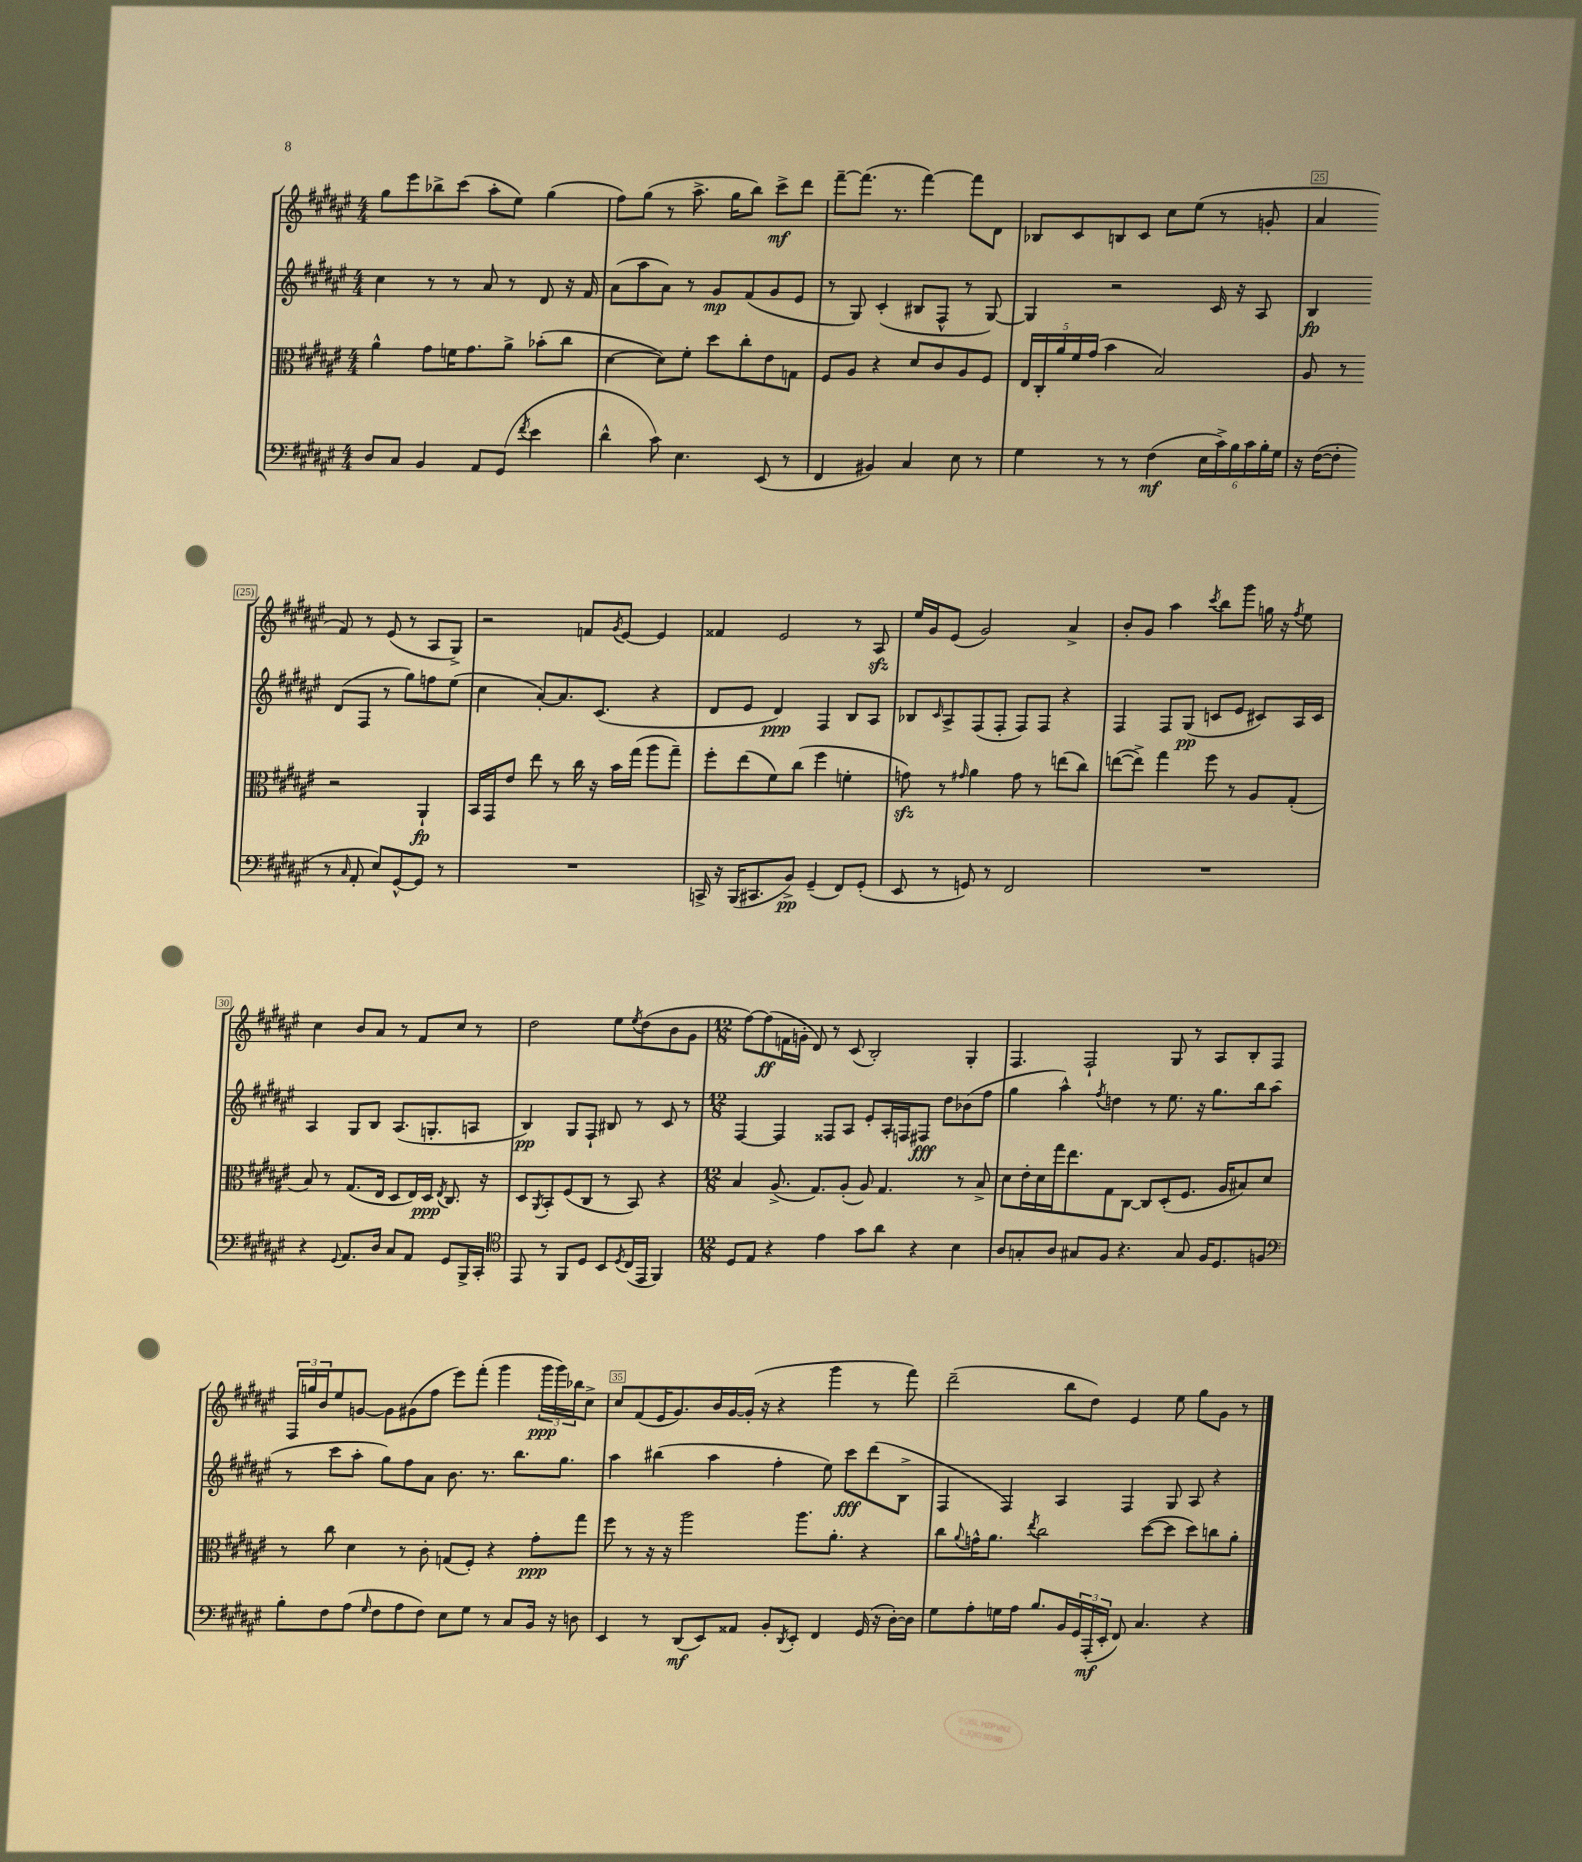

**kern	**dynam	**kern	**dynam	**kern	**dynam	**kern	**dynam
*part4	*part4	*part3	*part3	*part2	*part2	*part1	*part1
*staff4	*staff4	*staff3	*staff3	*staff2	*staff2	*staff1	*staff1
*clefF4	*	*clefC3	*	*clefG2	*	*clefG2	*
*k[f#c#g#d#a#e#]	*	*k[f#c#g#d#a#e#]	*	*k[f#c#g#d#a#e#]	*	*k[f#c#g#d#a#e#]	*
*M4/4	*	*M4/4	*	*M4/4	*	*M4/4	*
=21	=21	=21	=21	=21	=21	=21	=21
8D#/L	.	4a#^^\	.	4cc#\	.	8gg#\L	.
8C#/J	.	.	.	.	.	8eee#\	.
4BB/	.	8g#\L	.	8r	.	8bb-X^\	.
.	.	16fn\K	.	8r	.	(8ccc#\J	.
.	.	8.g#\	.	.	.	.	.
8AA#/L	.	.	.	8a#/	.	8aa#'\L	.
(8GG#/J	.	8a#^\J	.	8r	.	8ee#\J)	.
8qf#/	.	.	.	.	.	.	.
4e#\	.	(8b-X'\L	.	8d#/	.	(4gg#\	.
.	.	8cc#\J	.	16r	.	.	.
.	.	.	.	16f#/	.	.	.
=22	=22	=22	=22	=22	=22	=22	=22
4d#^^\	.	[4d#\	.	(8a#\L	.	8ff#\L)	.
.	.	.	.	8aa#\	.	(8gg#\J	.
8c#\)	.	8d#\L])	.	8a#\J)	.	8r	.
4.E#\	.	8f#'\J	.	8r	.	8.aa#^\	.
.	.	8dd#\L	.	8g#/L	mp	.	.
.	.	.	.	.	.	16gg#\KL	.
.	.	8cc#'\	.	(8f#/	.	8bb\J)	.
(8EE#/	.	8e#\	.	8g#/	.	8ccc#^\L	mf
8r	.	8Gn\J	.	8e#/J	.	8ddd#\J	.
=23	=23	=23	=23	=23	=23	=23	=23
4FF#/	.	8F#/L	.	8r	.	[8fff#~\L	.
.	.	8A#/J	.	8G#/)	.	(8.fff#\J]	.
4BB#X/)	.	4r	.	(4c#'/	.	.	.
.	.	.	.	.	.	8.r	.
4C#/	.	8d#/L	.	8B#X/L	.	[4fff#\)	.
.	.	8c#/	.	8F#^^/J	.	.	.
8E#\	.	8A#/	.	8r	.	8fff#\L]	.
8r	.	8F#/J	.	[8G#/)	.	8d#\J	.
=24	=24	=24	=24	=24	=24	=24	=24
4G#\	.	20E#/LL	.	4G#/]	.	8B-X/L	.
.	.	20C#'/	.	.	.	.	.
.	.	20a#/	.	.	.	.	.
.	.	.	.	.	.	8c#/	.
.	.	20f#/	.	.	.	.	.
.	.	(20g#/JJ	.	.	.	.	.
8r	.	4b\	.	2r	.	8Bn/	.
8r	.	.	.	.	.	8c#/J	.
(4F#\	mf	2B/)	.	.	.	8cc#\L	.
.	.	.	.	.	.	(8ee#\J	.
24E#\LL	.	.	.	16c#/	.	8r	.
24c#^\)	.	.	.	.	.	.	.
.	.	.	.	16r	.	.	.
24B\	.	.	.	.	.	.	.
24c#\	.	.	.	8A#/	.	8gn'/	.
24B'\	.	.	.	.	.	.	.
24G#\JJ	.	.	.	.	.	.	.
=25	=25	=25	=25	=25	=25	=25	=25
16r	.	8A#/	.	4B/	fp	4a#/	.
([16F#\KL	.	.	.	.	.	.	.
8F#'\J]	.	8r	.	.	.	.	.
8r	.	2r	.	(8d#/L	.	8f#/)	.
16qqC#/	.	.	.	.	.	.	.
8AA#'/	.	.	.	8F#/J	.	8r	.
8E#/L)	.	.	.	8r	.	(8e#/	.
[8GG#^^/	.	.	.	8gg#\L)	.	8r	.
8GG#/J]	.	4AA#`/	fp	8ffn\	.	8A#/L	.
8r	.	.	.	(8ee#\J	.	8G#^/J)	.
!!LO:LB:g=z
=26	=26	=26	=26	=26	=26	=26	=26
1r	.	16BB/LL	.	4cc#\	.	2r	.
.	.	16GG#/J	.	.	.	.	.
.	.	8e#/J	.	.	.	.	.
.	.	8ee#\	.	[8a#'/L)	.	.	.
.	.	8r	.	8.a#/]	.	.	.
.	.	16cc#\	.	.	.	8fn/L	.
.	.	16r	.	(8.c#/J	.	.	.
.	.	.	.	.	.	8qg#/	.
.	.	16b\LL	.	.	.	[8e#/J	.
.	.	(16gg#\JJ	.	.	.	.	.
.	.	8aa#\L	.	4r	.	4e#/]	.
.	.	8gg#~\J)	.	.	.	.	.
=27	=27	=27	=27	=27	=27	=27	=27
16CCn^/	.	8ff#'\L	.	8d#/L	.	4f##X/	.
16r	.	.	.	.	.	.	.
(16BBB/KL	.	(8ee#\	.	8e#/J	.	.	.
8.CC#X/	.	.	.	.	.	.	.
.	.	8f#\)	.	4d#/)	ppp	2e#/	.
8BB^/J)	pp	(8cc#\J	.	.	.	.	.
(4GG#~/	.	4ff#\	.	4F#/	.	.	.
8FF#/L)	.	4fn'\	.	8B/L	.	8r	.
(8GG#'/J	.	.	.	8A#/J	.	8A#zz/	.
=28	=28	=28	=28	=28	=28	=28	=28
8EE#/	.	8gnzz\)	.	8B-X/L	.	16ee#/LL	.
.	.	.	.	.	.	16g#/J	.
.	.	.	.	16qqc#/	.	.	.
8r	.	8r	.	8A#^/	.	(8e#/J	.
.	.	16qqg#X/	.	.	.	.	.
8GGn/)	.	4a#\	.	(8F#/	.	2g#/)	.
8r	.	.	.	8F#'/J	.	.	.
2FF#/	.	8g#\	.	8F#/L)	.	.	.
.	.	8r	.	8F#/J	.	.	.
.	.	(8een\L	.	4r	.	4a#^/	.
.	.	8cc#\J)	.	.	.	.	.
=29	=29	=29	=29	=29	=29	=29	=29
1r	.	([8een\L	.	4F#/	.	8b'/L	.
.	.	8ee^\J])	.	.	.	8g#/J	.
.	.	4gg#\	.	8F#/L	.	4aa#\	.
.	.	.	.	(8G#/J	pp	.	.
.	.	.	.	.	.	8qccc#/	.
.	.	8ff#\	.	8cn/L	.	8bb\L	.
.	.	8r	.	8e#/J	.	8ggg#\J	.
.	.	8A#/L	.	8c#X/L)	.	16ggn\	.
.	.	.	.	.	.	16r	.
.	.	.	.	.	.	8qff#/	.
.	.	(8G#'/J	.	16A#/L	.	8ee#\	.
.	.	.	.	16c#/JJ	.	.	.
!!LO:LB:g=z
=30	=30	=30	=30	=30	=30	=30	=30
4r	.	8B/)	.	4A#/	.	4cc#\	.
.	.	8r	.	.	.	.	.
8qqGG#/	.	.	.	.	.	.	.
8.AA#/L	.	(8.G#/L	.	8G#/L	.	8b/L	.
.	.	.	.	8B/J	.	8a#/J	.
16D#/Jk	.	16E#/Jk	.	.	.	.	.
8C#/L	.	8D#/L	.	(8.A#/L	.	8r	.
8AA#/J	.	16E#/L)	.	.	.	8f#/L	.
.	.	16D#/JJ	ppp	8.Gn'/	.	.	.
.	.	8qE#/	.	.	.	.	.
8GG#/L	.	8.C#/	.	.	.	8cc#/J	.
16BBB^/L	.	.	.	8An/J	.	8r	.
16CC#'/JJ	.	16r	.	.	.	.	.
=31	=31	=31	=31	=31	=31	=31	=31
*clefC4	*	*	*	*	*	*	*
8EE#/	.	8D#/L	.	4B/)	pp	2dd#\	.
.	.	8qAA#/	.	.	.	.	.
8r	.	8BB'/	.	.	.	.	.
8FF#/L	.	(8F#/	.	8G#/L	.	.	.
8D#/J	.	8C#/J	.	8F#`/J	.	.	.
8BB/L	.	8r	.	8B#X/	.	8ee#\L	.
8qD#/	.	.	.	.	.	8qee#/	.
(16C#/L	.	8BB/)	.	8r	.	(8dd#\	.
16EE#/JJ	.	.	.	.	.	.	.
4FF#/)	.	4r	.	8c#/	.	8b\	.
.	.	.	.	8r	.	8g#\J	.
=32	=32	=32	=32	=32	=32	=32	=32
*M12/8	*	*M12/8	*	*M12/8	*	*M12/8	*
8D#/L	.	4B/	.	[4F#/	.	[8ff#\L)	.
8E#/J	.	.	.	.	.	(8ff#\]	ff
4r	.	(8.A#^/	.	4F#/]	.	16fn\L	.
.	.	.	.	.	.	16gn'\JJ	.
.	.	.	.	.	.	8d#/)	.
.	.	8.G#/L)	.	.	.	.	.
4e#\	.	.	.	8F##X/L	.	8r	.
.	.	(8A#'/J	.	8A#/J	.	(8c#/	.
8g#\L	.	8A#/)	.	8e#'/L	.	2B'/)	.
8a#\J	.	4.G#/	.	16A#'/L	.	.	.
.	.	.	.	16Fn/J	.	.	.
4r	.	.	.	8F#X/J	fff	.	.
.	.	.	.	8dd#\L	.	.	.
4B\	.	8r	.	(8b-X\	.	4G#'/	.
.	.	8B^/	.	8ff#\J	.	.	.
=33	=33	=33	=33	=33	=33	=33	=33
8A#/L	.	8d#\L	.	4gg#\	.	4.F#/	.
8Gn'/	.	16e#'\L	.	.	.	.	.
.	.	16d#\	.	.	.	.	.
8A#/J	.	16gg#\J	.	4aa#^^\)	.	.	.
.	.	8.ee#\	.	.	.	.	.
8G#X/L	.	.	.	.	.	2F#`/	.
.	.	.	.	8qff#/	.	.	.
8F#/J	.	8G#\	.	4ddn\	.	.	.
4.r	.	[8C#\J	.	.	.	.	.
.	.	8C#/L]	.	8r	.	.	.
.	.	(8D#'/	.	8.ee#\	.	8G#/	.
8G#/	.	8.F#/J	.	.	.	8r	.
.	.	.	.	16r	.	.	.
16F#/KL	.	.	.	8.gg#\L	.	8A#/L	.
8.D#/	.	16A#/KL	.	.	.	.	.
.	.	8B#X/)	.	.	.	8B'/	.
.	.	.	.	16bb\k	.	.	.
8Fn/J	.	8d#/J	.	(8aa#\J	.	8F#/J	.
!!LO:LB:g=z
=34	=34	=34	=34	=34	=34	=34	=34
*clefF4	*	*	*	*	*	*	*
8B'\L	.	8r	.	8r	.	24F#/LL	.
.	.	.	.	.	.	24ggn/	.
.	.	.	.	.	.	24b/J	.
8F#\	.	8cc#\	.	8ccc#\L	.	8ee#/	.
(8A#\J	.	4d#\	.	8aa#'\J	.	[8gn/J	.
16qqG#/	.	.	.	.	.	.	.
8F#\L	.	.	.	8gg#\L)	.	8g\L]	.
8A#\	.	8r	.	8ff#\	.	(8g#X\	.
8F#\J)	.	8c#'\	.	8a#\J	.	8ff#\J	.
8E#\L	.	(8Gn/L	.	8.b\	.	8eee#\L)	.
8G#\J	.	8F#'/J)	.	.	.	(8fff#'\J	.
.	.	.	.	8.r	.	.	.
8r	.	4r	.	.	.	4ggg#\	.
8C#/L	.	.	.	8.bb\L	.	.	.
16BB/Jk	.	8g#'\L	ppp	.	.	24ggg#\LL	ppp
.	.	.	.	.	.	24ggg#\)	.
16r	.	.	.	8.gg#\J	.	.	.
.	.	.	.	.	.	24bb-X\J	.
8Dn\	.	8gg#\J	.	.	.	8cc#^\J	.
=35	=35	=35	=35	=35	=35	=35	=35
4EE#/	.	8ff#\	.	4aa#\	.	8cc#/L	.
.	.	8r	.	.	.	(8f#/	.
8r	.	16r	.	(4bb#X\	.	16e#/K	.
.	.	16r	.	.	.	8.g#/)	.
(8DD#/L	mf	2aa#\	.	.	.	.	.
8EE#/)	.	.	.	4aa#\	.	16b/L	.
.	.	.	.	.	.	[16g#/	.
8AA##X/J	.	.	.	.	.	(16g#'/JJ]	.
.	.	.	.	.	.	16r	.
8BB'/L	.	.	.	4ff#'\	.	4r	.
8qDD#/	.	.	.	.	.	.	.
8EE#'/J	.	8.aa#\L	.	.	.	.	.
4FF#/	.	.	.	8ee#\)	.	4ggg#\	.
.	.	8.a#'\J	.	.	.	.	.
.	.	.	.	8ccc#\L	fff	.	.
(16GG#/	.	4r	.	(8ddd#\	.	8r	.
16r	.	.	.	.	.	.	.
[16D#'\LL)	.	.	.	8B^\J	.	8fff#\)	.
16D#\JJ]	.	.	.	.	.	.	.
=36	=36	=36	=36	=36	=36	=36	=36
8G#\L	.	8cc#\L	.	4F#/	.	(2ddd#~\	.
.	.	8qqa#/	.	.	.	.	.
8A#'\	.	16gn^^\K	.	.	.	.	.
.	.	8.a#\J	.	.	.	.	.
16Gn\L	.	.	.	4F#/)	.	.	.
16A#\JJ	.	.	.	.	.	.	.
.	.	8qee#/	.	.	.	.	.
8.B/L	.	2cc#\	.	.	.	.	.
.	.	.	.	4A#/	.	8bb\L	.
16BB/L	.	.	.	.	.	.	.
24GG#/	.	.	.	.	.	8dd#\J)	.
(24AAA#'/	mf	.	.	.	.	.	.
24EE#'/JJ	.	.	.	.	.	.	.
8FF#/)	.	.	.	4F#/	.	4e#/	.
4.C#/	.	([8dd#\L	.	.	.	.	.
.	.	8dd#\J]	.	8G#/	.	8ee#\	.
.	.	8dd#\L)	.	8A#/	.	8gg#\L	.
4r	.	8ccn\	.	4r	.	8g#\J	.
.	.	8a#'\J	.	.	.	8r	.
==	==	==	==	==	==	==	==
*-	*-	*-	*-	*-	*-	*-	*-
